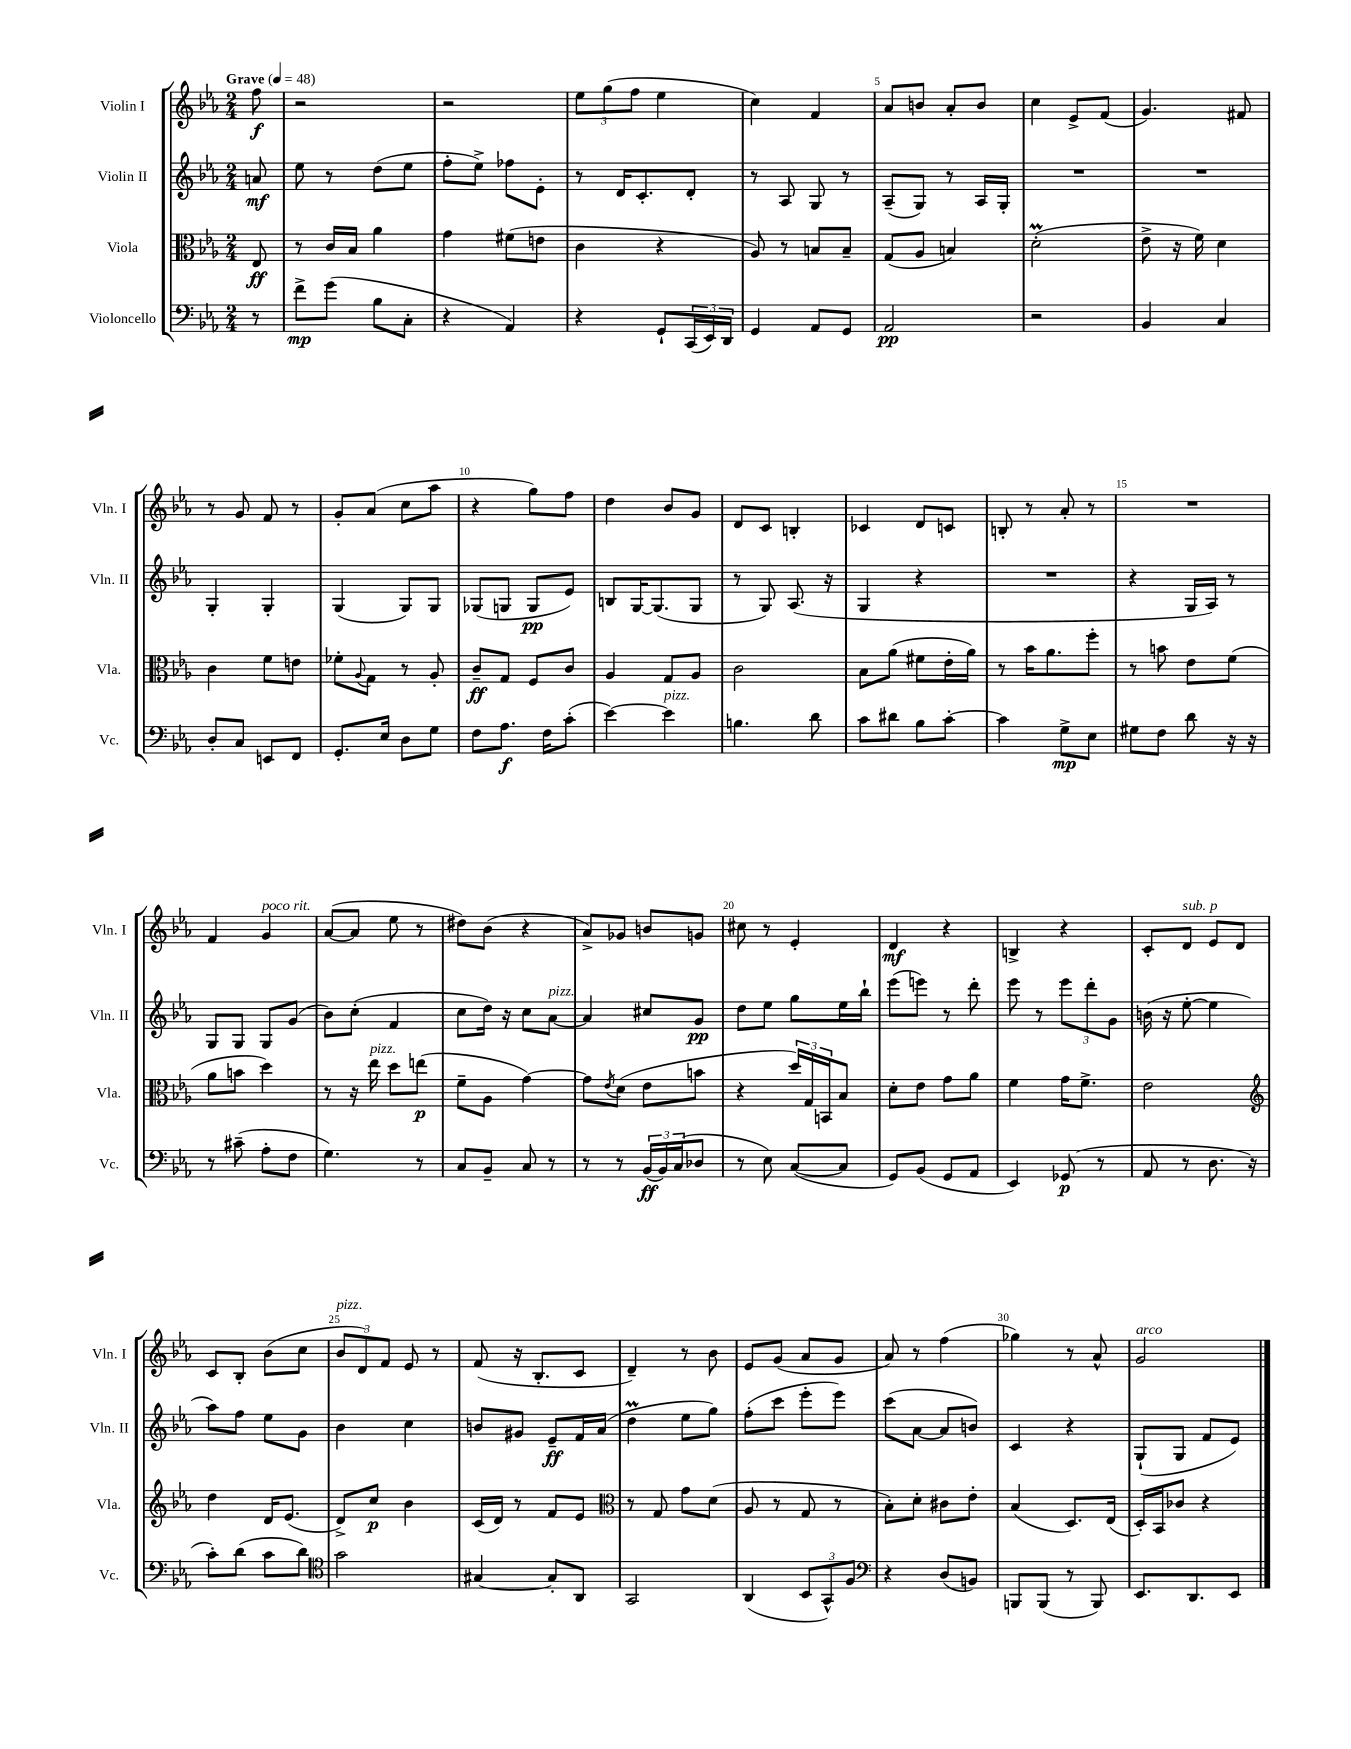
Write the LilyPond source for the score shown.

<<
\new StaffGroup <<
\new Staff = "s0" \with { instrumentName = "Violin I" shortInstrumentName = "Vln. I" } {
    \clef treble \key ees \major \numericTimeSignature \time 2/4 \partial 8 \tempo "Grave" 4 = 48
    f''8\f |
    r2 |
    r2 |
    \tuplet 3/2 { ees''8 g''8( f''8 } ees''4 |
    c''4) f'4 |
    aes'8 b'8 aes'8-. b'8 |
    c''4 ees'8-> f'8( |
    g'4.) fis'8 |
    r8 g'8 f'8 r8 |
    g'8-. aes'8( c''8 aes''8 |
    r4 g''8) f''8 |
    d''4 bes'8 g'8 |
    d'8 c'8 b4-. |
    ces'4 d'8 c'8 |
    b8-. r8 aes'8-. r8 |
    R2 |
    f'4 g'4^\markup { \italic "poco rit." } |
    aes'8~( aes'8 ees''8 r8 |
    dis''8) bes'8( r4 |
    aes'8->) ges'8 b'8 g'8 |
    cis''8 r8 ees'4-. |
    d'4\mf r4 |
    b4-> r4 |
    c'8-. d'8^\markup { \italic "sub. p" } ees'8 d'8 |
    c'8 bes8-. bes'8( c''8 |
    \tuplet 3/2 { bes'8^\markup { \italic "pizz." } d'8) f'8 } ees'8 r8 |
    f'8( r16 bes8.-. c'8 |
    d'4--) r8 bes'8 |
    ees'8 g'8( aes'8 g'8 |
    aes'8) r8 f''4( |
    ges''4) r8 aes'8-^ |
    g'2^\markup { \italic "arco" } \bar "|." |
}
\new Staff = "s1" \with { instrumentName = "Violin II" shortInstrumentName = "Vln. II" } {
    \clef treble \key ees \major \numericTimeSignature \time 2/4 \partial 8
    a'8\mf |
    ees''8 r8 d''8( ees''8 |
    f''8-. ees''8->) fes''8 ees'8-. |
    r8 d'16 c'8.-. d'8-. |
    r8 aes8 g8 r8 |
    aes8--( g8) r8 aes16 g16-. |
    R2 |
    R2 |
    g4-. g4-. |
    g4( g8) g8 |
    ges8( g8 g8\pp ees'8) |
    b8 g16~ g8.( g8 |
    r8 g8) aes8.( r16 |
    g4 r4 |
    R2 |
    r4 g16 aes16) r8 |
    g8 g8 g8 g'8( |
    bes'8) c''8-.( f'4 |
    c''8 d''16) r16 c''8 aes'8~^\markup { \italic "pizz." } |
    aes'4 cis''8 g'8\pp |
    d''8 ees''8 g''8 ees''16 bes''16-! |
    ees'''8( e'''8) r8 d'''8-. |
    ees'''8 r8 \tuplet 3/2 { ees'''8 d'''8-. g'8 } |
    b'16( r16 ees''8~-. ees''4 |
    aes''8) f''8 ees''8 g'8 |
    bes'4 c''4 |
    b'8 gis'8 ees'8--\ff f'16 aes'16( |
    d''4\prall ees''8 g''8) |
    f''8-.( c'''8 ees'''8-. ees'''8) |
    c'''8( aes'8~ aes'8 b'8) |
    c'4 r4 |
    g8-!( g8 f'8 ees'8) \bar "|." |
}
\new Staff = "s2" \with { instrumentName = "Viola" shortInstrumentName = "Vla." } {
    \clef alto \key ees \major \numericTimeSignature \time 2/4 \partial 8
    ees8\ff |
    r8 c'16 bes16 aes'4 |
    g'4 fis'8( e'8 |
    c'4 r4 |
    aes8) r8 b8 b8-- |
    g8( aes8 b4) |
    d'2-.\prall( |
    ees'8-> r16 f'16) d'4 |
    c'4 f'8 e'8 |
    fes'8-. \appoggiatura { aes8 } g8 r8 aes8-. |
    c'8--\ff g8 f8 c'8 |
    aes4 g8 aes8 |
    c'2 |
    bes8 aes'8( fis'8 ees'16-. aes'16) |
    r8 bes'16 aes'8. f''8-. |
    r8 b'8 ees'8 f'8( |
    aes'8 b'8 d''4) |
    r8 r16 ees''16^\markup { \italic "pizz." } d''8 e''8\p( |
    f'8-- aes8 g'4~) |
    g'8 \acciaccatura { ees'8 } d'8( ees'8 b'8 |
    r4 \tuplet 3/2 { d''16) g16 b,16 } bes8 |
    d'8-. ees'8 g'8 aes'8 |
    f'4 g'16 f'8.-> |
    ees'2 |
    \clef treble d''4 d'16 ees'8.( |
    d'8->) c''8\p bes'4 |
    c'16( d'16) r8 f'8 ees'8 |
    \clef alto r8 g8 g'8 d'8( |
    aes8 r8 g8 r8 |
    bes8-.) d'8-. cis'8 ees'8-. |
    bes4( d8.) ees16( |
    d16-.) bes,16 ces'8 r4 \bar "|." |
}
\new Staff = "s3" \with { instrumentName = "Violoncello" shortInstrumentName = "Vc." } {
    \clef bass \key ees \major \numericTimeSignature \time 2/4 \partial 8
    r8 |
    f'8->\mp g'8( bes8 c8-. |
    r4 aes,4) |
    r4 g,8-! \tuplet 3/2 { c,16( ees,16) d,16 } |
    g,4 aes,8 g,8 |
    aes,2\pp |
    r2 |
    bes,4 c4 |
    d8-. c8 e,8 f,8 |
    g,8.-. ees16 d8 g8 |
    f8 aes8.\f f16 c'8-.( |
    ees'4~) ees'4^\markup { \italic "pizz." } |
    b4. d'8 |
    c'8 dis'8 bes8 c'8~-. |
    c'4 g8->\mp ees8 |
    gis8 f8 d'8 r16 r16 |
    r8 cis'8--( aes8-. f8 |
    g4.) r8 |
    c8 bes,8-- c8 r8 |
    r8 r8 \tuplet 3/2 { bes,16\ff( bes,16) c16( } des8 |
    r8 ees8) c8~( c8 |
    g,8) bes,8( g,8 aes,8 |
    ees,4) ges,8\p( r8 |
    aes,8 r8 d8. r16 |
    c'8-.) d'8( c'8 d'8) |
    \clef tenor g'2 |
    gis4~ gis8-. aes,8 |
    g,2 |
    aes,4( \tuplet 3/2 { bes,8 g,8-^) f8 } |
    \clef bass r4 d8( b,8) |
    b,,8 b,,8( r8 b,,8) |
    ees,8. d,8. ees,8 \bar "|." |
}
>>
>>
\layout { \context { \Score \override BarNumber.break-visibility = ##(#f #t #t) barNumberVisibility = #(every-nth-bar-number-visible 5) } }
